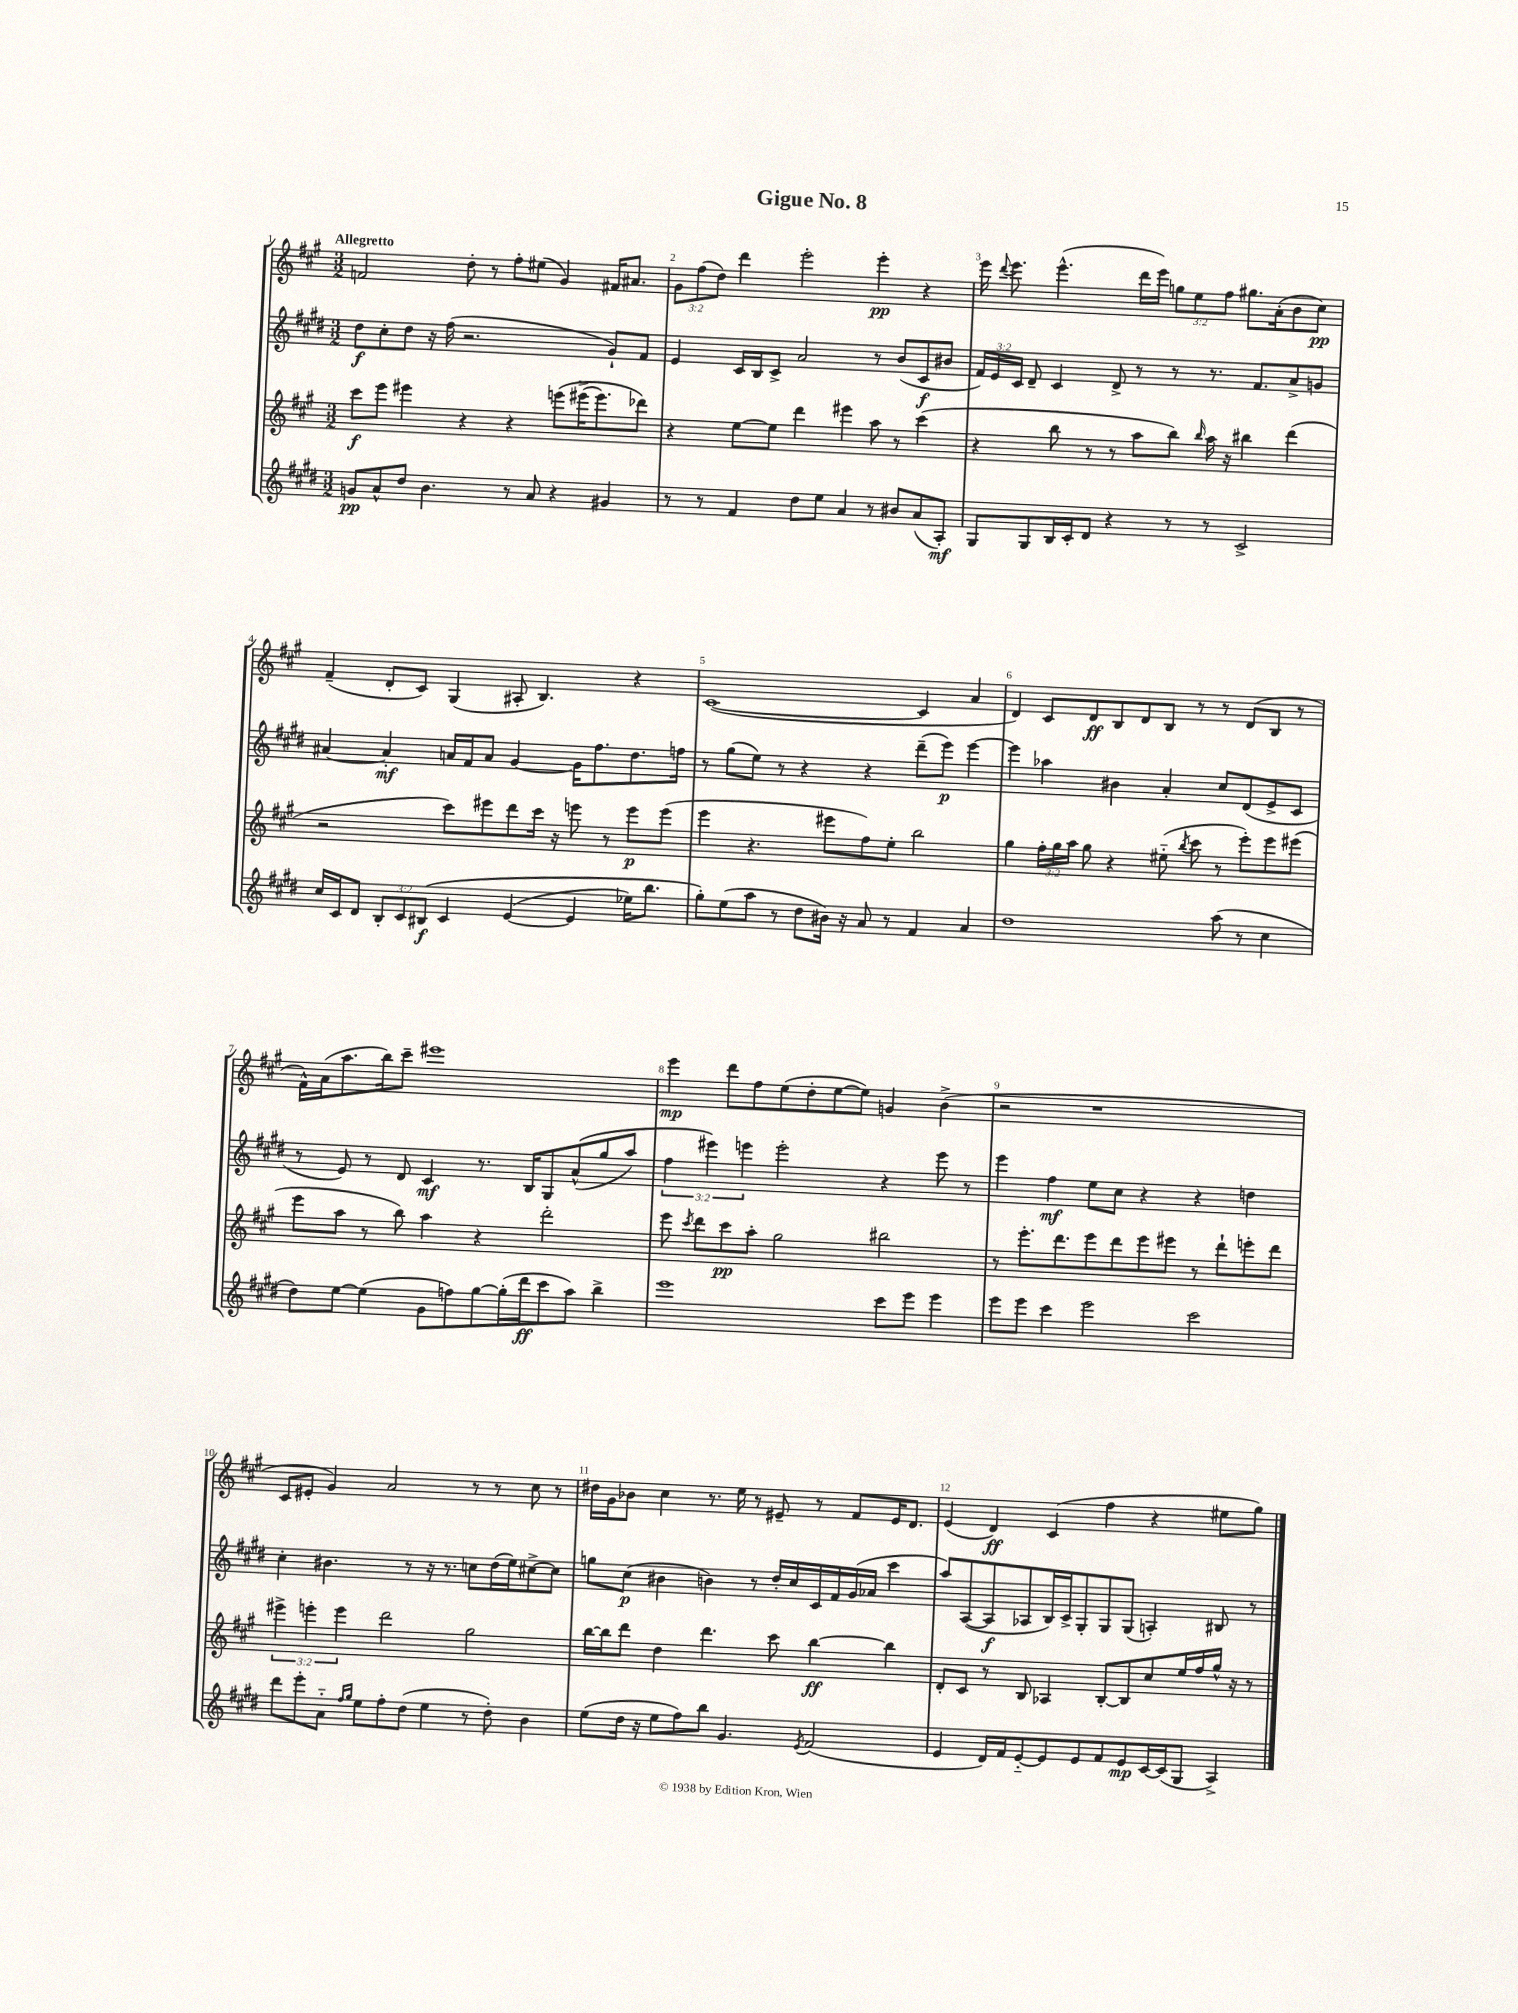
\header { title = "Gigue No. 8" }
<<
\new StaffGroup <<
\new Staff = "s0" {
    \clef treble \key a \major \numericTimeSignature \time 3/2 \override Staff.TupletNumber.text = #tuplet-number::calc-fraction-text \tempo "Allegretto"
    \autoBeamOff f'2 d''8-. r8 fis''8[-. eis''8]( gis'4) fis'16[ ais'8.] |
    \tuplet 3/2 { gis'8[ fis''8( d''8]) } d'''4 e'''2-. e'''4-.\pp r4 |
    e'''16 \appoggiatura { d'''8 } e'''8. e'''4.-^( d'''16[ e'''16]) \tuplet 3/2 { g''8[ e''8 fis''8] } gis''8.[ a'16-.( b'8 cis''8]\pp) |
    fis'4--( d'8[-. cis'8]) gis4( ais8-. b4.) r4 |
    cis'1~( cis'4 a'4 |
    d'4) cis'8[ d'8\ff b8 d'8 b8] r8 r8 d'8[( b8] r8 |
    fis'16[-^) a'16( a''8. b''16) cis'''8]-- eis'''1 |
    e'''4\mp d'''8[ fis''8 e''8( d''8-. e''8~ e''8]) g'4 b'4->( |
    r2 r1 |
    cis'8[ eis'8]-. gis'4) a'2 r8 r8 cis''8 r8 |
    dis''16[ gis'16 bes'8] cis''4 r8. e''16 r8 eis'8-- r8 fis'8[ eis'16 d'8.] |
    e'4( d'4\ff) cis'4( fis''4 r4 eis''8[ gis''8]) \bar "|." |
}
\new Staff = "s1" {
    \clef treble \key e \major \numericTimeSignature \time 3/2 \override Staff.TupletNumber.text = #tuplet-number::calc-fraction-text
    \autoBeamOff dis''8[\f cis''8-. dis''8] r16 fis''16( r2. gis'8[-!) fis'8] |
    e'4 cis'16[ b16 cis'8]-> a'2 r8 b'8[( cis'8\f bis'8] |
    \tuplet 3/2 { fis'16[) e'16 cis'16] } dis'8-- cis'4 dis'8-> r8 r8 r8. fis'8.[ a'8-> g'8] |
    ais'4~ ais'4-.\mf a'16[ fis'16 a'8] gis'4~ gis'16[ fis''8. dis''8. f''16] |
    r8 gis''8[( e''8]) r8 r4 r4 dis'''8[--( e'''8]\p) e'''4~ |
    e'''4 aes''4 bis'4 a'4-. cis''8[ dis'8( e'8-> cis'8] |
    r8 e'8) r8 dis'8 cis'4\mf r8. b16[ gis8 a'8-^(\( gis''8 a''8]) |
    \tuplet 3/2 { fis''4 eis'''4\) e'''4 } e'''2-. r4 e'''8 r8 |
    e'''4 fis''4\mf e''8[ cis''8] r4 r4 d''4 |
    cis''4-. bis'4. r8 r16 r8. c''8[ dis''16( e''16) cis''8~-> cis''8] |
    g''8[ cis''8]\p( bis'4 b'4) r8 dis''16[-. cis''16 cis'16 fis'16 gis'16( aes'16] cis'''4 |
    a''8[) a8~( a8\f aes8 b16) cis'16-> gis8-. gis8 gis8]( a4-.) bis8 r8 \bar "|." |
}
\new Staff = "s2" {
    \clef treble \key a \major \numericTimeSignature \time 3/2 \override Staff.TupletNumber.text = #tuplet-number::calc-fraction-text
    \autoBeamOff cis'''8[\f e'''8] eis'''4 r4 r4 e'''8[\( eis'''16->( eis'''8.) des'''8]\) |
    r4 e''8[~ e''8] d'''4 eis'''4 a''8 r8 cis'''4( |
    r4 b''8 r8 r8 a''8[ b''8]) \grace { b''16 } a''16 r16 bis''4 d'''4( |
    r2 cis'''8[) eis'''8 d'''8 cis'''16] r16 e'''8 r8 e'''8[\p e'''8]( |
    e'''4 r4. eis'''8[ fis''8) e''8]-. b''2 |
    gis''4 \tuplet 3/2 { fis''16[-. gis''16 a''16] } gis''8 r4 eis''8-_( \acciaccatura { b''8 } cis'''8 r8 e'''8[-.) e'''8 eis'''8]( |
    e'''8[ a''8] r8 b''8) a''4 r4 d'''2-. |
    e'''8 \acciaccatura { cis'''8 } d'''8[ cis'''8\pp a''8]-. gis''2 bis''2 |
    r8 e'''8.[-. d'''8. e'''8 d'''8 e'''8 eis'''8] r8 d'''8[-! e'''8-. d'''8] |
    \tuplet 3/2 { eis'''4-> e'''4-. e'''4 } d'''2 gis''2 |
    b''16[~ b''16 d'''8] d''4 d'''4. cis'''8 b''4~\ff b''4 |
    d'8[-. cis'8] r8 b8 aes4 b8[~-. b8 cis''8 e''16 fis''16 gis''16]-^ r16 r8 \bar "|." |
}
\new Staff = "s3" {
    \clef treble \key e \major \numericTimeSignature \time 3/2 \override Staff.TupletNumber.text = #tuplet-number::calc-fraction-text
    \autoBeamOff g'8[\pp a'8-^ dis''8] b'4. r8 a'8 r4 gis'4 |
    r8 r8 fis'4 dis''8[ e''8] a'4 r8 bis'8[ a'8( a8]-.\mf) |
    gis8[ gis8 b16 cis'16-. dis'8] r4 r8 r8 cis'2-> |
    cis''16[ cis'16 dis'8] \tuplet 3/2 { b8[-. cis'8 bis8]\f\( } cis'4 e'4~( e'4 ees''16[) b''8.] |
    gis''8[-.\) e''8( a''8] r8 dis''8[ bis'16]) r16 a'8 r8 fis'4 a'4 |
    dis''1 a''8( r8 cis''4 |
    dis''8[) e''8]~ e''4( gis'8[ f''8) gis''8~ gis''16-.( dis'''16\ff cis'''8 a''8]) b''4-> |
    e'''1 cis'''8[ e'''8] e'''4 |
    e'''8[ e'''8] cis'''4 e'''2 cis'''2 |
    dis'''8[ e'''8-. a'8]-_ \grace { fis''16[ gis''16] } e''8[ fis''8-. dis''8]( e''4 r8 dis''8-.) b'4 |
    e''8[( dis''16] r16 e''8[ fis''8) b''8] gis'4. \acciaccatura { e'8 } fis'2( |
    e'4 dis'16[) fis'16 e'8~-_ e'8 e'8 fis'8 e'8\mp cis'16~ cis'16( gis8] a4->) \bar "|." |
}
>>
>>
\layout { \context { \Score \override BarNumber.break-visibility = ##(#f #t #t) barNumberVisibility = #all-bar-numbers-visible } }
